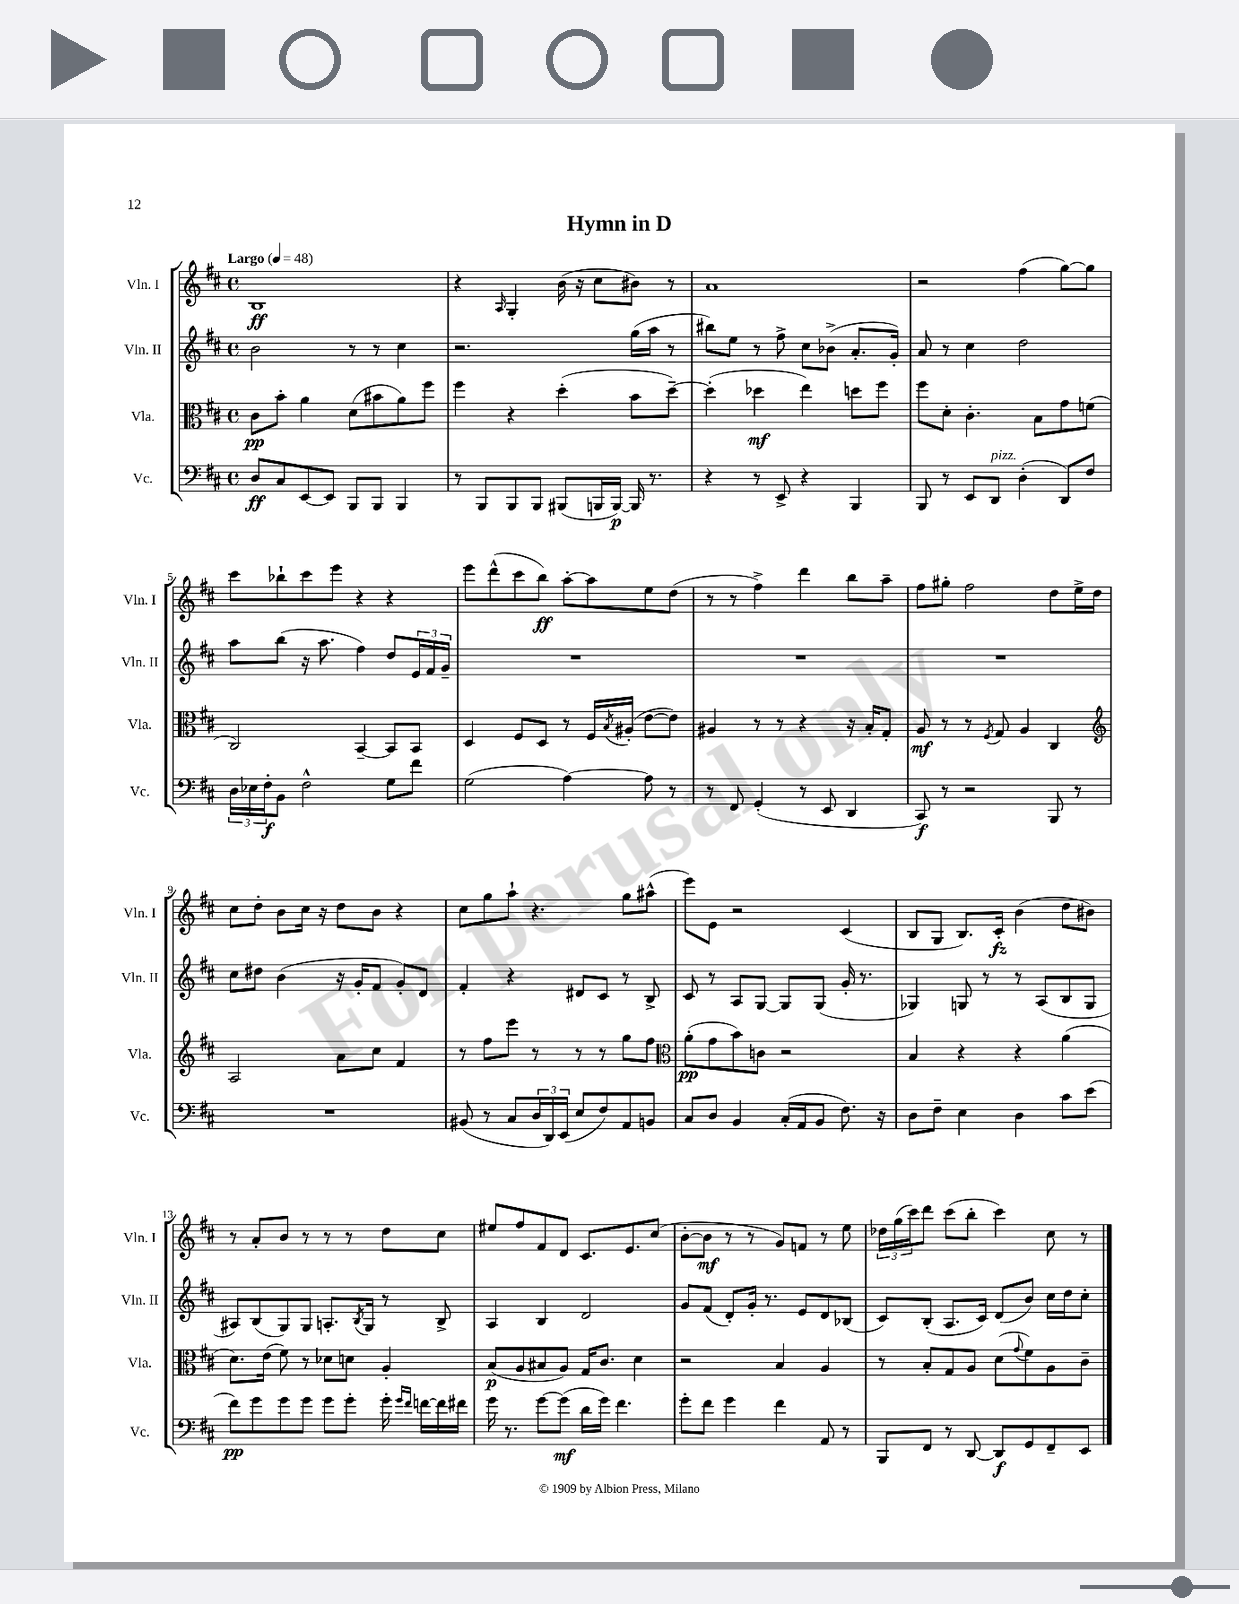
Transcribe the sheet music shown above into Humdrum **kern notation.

**kern	**dynam	**kern	**dynam	**kern	**kern	**dynam
*part4	*part4	*part3	*part3	*part2	*part1	*part1
*staff4	*staff4	*staff3	*staff3	*staff2	*staff1	*staff1
*I"Vc.	*	*I"Vla.	*	*I"Vln. II	*I"Vln. I	*
*I'Vc.	*	*I'Vla.	*	*I'Vln. II	*I'Vln. I	*
*clefF4	*	*clefC3	*	*clefG2	*clefG2	*
*k[f#c#]	*	*k[f#c#]	*	*k[f#c#]	*k[f#c#]	*
*M4/4	*	*M4/4	*	*M4/4	*M4/4	*
*met(c)	*	*met(c)	*	*met(c)	*met(c)	*
*MM48	*	*MM48	*	*MM48	*MM48	*
=1	=1	=1	=1	=1	=1	=1
!	!	!	!	!	!LO:TX:a:B:t=Largo	!
8D/L	ff	8c#\L	pp	2b\	1B	ff
8C#/	.	8b'\J	.	.	.	.
[8EE/	.	4a\	.	.	.	.
8EE/J]	.	.	.	.	.	.
8BBB/L	.	(8d\L	.	8r	.	.
8BBB/J	.	8b#X\	.	8r	.	.
4BBB/	.	8a\)	.	4cc#\	.	.
.	.	8ff#\J	.	.	.	.
=2	=2	=2	=2	=2	=2	=2
8r	.	4ff#\	.	2.r	4r	.
8BBB/L	.	.	.	.	.	.
.	.	.	.	.	16qqA/	.
8BBB/	.	4r	.	.	4G'/	.
8BBB/J	.	.	.	.	.	.
(8BBB#X/L	.	(4dd'\	.	.	(16b\	.
.	.	.	.	.	16r	.
16BBBn/L	.	.	.	.	8cc#\L	.
[16BBB/JJ)	p	.	.	.	.	.
16BBB/]	.	8b\L	.	(16gg\LL	8b#X\J)	.
8.r	.	.	.	16aa\JJ	.	.
.	.	[8dd~\J)	.	8r	8r	.
=3	=3	=3	=3	=3	=3	=3
4r	.	(4dd'\]	.	8bb#X\L)	1a	.
.	.	.	.	8ee\J	.	.
8r	.	4dd-X\	mf	8r	.	.
8EE^/	.	.	.	8ff#^\	.	.
4r	.	4ee\)	.	8cc#\L	.	.
.	.	.	.	(8b-X^\J	.	.
4BBB/	.	8ddn\L	.	8.a'/L	.	.
.	.	8ff#\J	.	.	.	.
.	.	.	.	16g'/Jk)	.	.
=4	=4	=4	=4	=4	=4	=4
8BBB/	.	8ff#\L	.	8a/	2r	.
8r	.	8d'\J	.	8r	.	.
8EE/L	.	4.c#'\	.	4cc#\	.	.
!LO:TX:a:i:t=pizz.	!	!	!	!	!	!
8DD/J	.	.	.	.	.	.
(4D'\	.	.	.	2dd\	(4ff#\	.
.	.	8B\L	.	.	.	.
8DD/L)	.	8g\	.	.	[8gg\L)	.
8F#/J	.	(8fn\J	.	.	8gg\J]	.
!!LO:LB:g=z
=5	=5	=5	=5	=5	=5	=5
24D\LL	.	2C#/)	.	8aa\L	8ccc#\L	.
24E-X\	.	.	.	.	.	.
24F#'\J	f	.	.	.	.	.
8BB\J	.	.	.	(8bb\J	8bb-X`\	.
2F#^^\	.	.	.	16r	8ccc#\	.
.	.	.	.	8.aa\	.	.
.	.	.	.	.	8eee\J	.
.	.	[4BB~/	.	4ff#\)	4r	.
8G\L	.	8BB/L]	.	8dd/L	4r	.
8f#\J	.	8BB/J	.	24e/L	.	.
.	.	.	.	24f#/	.	.
.	.	.	.	24g~/JJ	.	.
=6	=6	=6	=6	=6	=6	=6
(2G\	.	4D/	.	1r	8eee\L	.
.	.	.	.	.	(8ddd^^\	.
.	.	8F#/L	.	.	8ccc#\	.
.	.	8D/J	.	.	8bb\J)	ff
[4A\)	.	8r	.	.	[8aa'\L	.
.	.	16F#/LL	.	.	8aa\]	.
.	.	8qB/	.	.	.	.
.	.	(16A#X'/JJ	.	.	.	.
8A\]	.	[8e\L	.	.	8ee\	.
8r	.	8e\J])	.	.	(8dd\J	.
=7	=7	=7	=7	=7	=7	=7
8r	.	4A#X/	.	1r	8r	.
8FF#/	.	.	.	.	8r	.
(4GG'/	.	8r	.	.	4ff#^\)	.
.	.	8r	.	.	.	.
8r	.	4r	.	.	4ddd\	.
8EE/	.	.	.	.	.	.
4DD/	.	16r	.	.	8bb\L	.
.	.	16B'/KL	.	.	.	.
.	.	8G'/J	.	.	8aa~\J	.
=8	=8	=8	=8	=8	=8	=8
8CC#/)	f	8A/	mf	1r	8ff#\L	.
8r	.	8r	.	.	8gg#X'\J	.
2r	.	8r	.	.	2ff#\	.
.	.	8qF#/	.	.	.	.
.	.	8G/	.	.	.	.
.	.	4A/	.	.	.	.
8BBB/	.	4C#/	.	.	8dd\L	.
8r	.	.	.	.	16ee^\L	.
.	.	.	.	.	16dd\JJ	.
!!LO:LB:g=z
=9	=9	=9	=9	=9	=9	=9
*	*	*clefG2	*	*	*	*
1r	.	2A/	.	8cc#\L	8cc#\L	.
.	.	.	.	8dd#X\J	8dd'\J	.
.	.	.	.	(4b\	8b\L	.
.	.	.	.	.	16cc#\Jk	.
.	.	.	.	.	16r	.
.	.	8a\L	.	16r	8dd\L	.
.	.	.	.	16g'/KL	.	.
.	.	8cc#\J	.	8f#/J	8b\J	.
.	.	4f#/	.	8g'/L)	4r	.
.	.	.	.	8d/J	.	.
=10	=10	=10	=10	=10	=10	=10
(8BB#X/	.	8r	.	4f#'/	8cc#\L	.
8r	.	8ff#\L	.	.	8gg\	.
8C#/L	.	8eee\J	.	4r	8aa`\J	.
24D/L	.	8r	.	.	4.r	.
24DD/)	.	.	.	.	.	.
(24EE/JJ	.	.	.	.	.	.
8E/L	.	8r	.	8d#X/L	.	.
8F#/)	.	8r	.	8c#/J	.	.
8AA/	.	8gg\L	.	8r	8gg\L	.
8BBn/J	.	8ff#\J	.	8B^/	(8aa#X^^\J	.
=11	=11	=11	=11	=11	=11	=11
*	*	*clefC3	*	*	*	*
8C#/L	.	(8a'\L	pp	8c#/	8eee\L)	.
8D/J	.	8g\	.	8r	8e\J	.
4BB/	.	8b\)	.	8A/L	2r	.
.	.	8cn\J	.	[8G/J	.	.
(16C#'/LL	.	2r	.	8G/L]	.	.
16AA/J	.	.	.	.	.	.
8BB/J	.	.	.	(8G/J	.	.
8.F#\)	.	.	.	16g'/	(4c#/	.
.	.	.	.	8.r	.	.
16r	.	.	.	.	.	.
=12	=12	=12	=12	=12	=12	=12
8D\L	.	4B/	.	4G-X/)	8B/L	.
8F#~\J	.	.	.	.	8G/J	.
4E\	.	4r	.	8Gn/	8.B/L)	.
.	.	.	.	8r	.	.
.	.	.	.	.	16c#'/Jk	fz
4D\	.	4r	.	8r	(4b\	.
.	.	.	.	(8A/L	.	.
8c#\L	.	(4a\	.	8B/	8dd\L	.
(8e\J	.	.	.	8G/J	8b#X\J)	.
!!LO:LB:g=z
=13	=13	=13	=13	=13	=13	=13
8f#\L)	pp	8.d\L)	.	8A#X/L)	8r	.
8g\	.	.	.	(8B/	8a'/L	.
.	.	(16e\Jk	.	.	.	.
8g\	.	8f#\)	.	8G/)	8b/J	.
8g\J	.	8r	.	8G/J	8r	.
8g\L	.	8d-X\L	.	8.An'/L	8r	.
8g'\J	.	8dn\J	.	.	8r	.
.	.	.	.	8qB/	.	.
.	.	.	.	16G/Jk	.	.
16g'\	.	4A'/	.	8r	8dd\L	.
16qqg/LL	.	.	.	.	.	.
16qqf#/JJ	.	.	.	.	.	.
[16fn\LL	.	.	.	.	.	.
16f\]	.	.	.	8B^/	8cc#\J	.
16f#X\JJ	.	.	.	.	.	.
=14	=14	=14	=14	=14	=14	=14
16g\	.	(8B/L	p	4A/	8ee#X/L	.
8.r	.	.	.	.	.	.
.	.	8A/	.	.	8ff#/	.
[8g\L	.	8B#X/	.	4B/	8f#/	.
(8g\J]	mf	8A/J)	.	.	8d/J	.
16d\LL	.	16G/KL	.	2d/	8.c#/L	.
16g\JJ)	.	8.c#/J	.	.	.	.
4.f#\	.	.	.	.	.	.
.	.	.	.	.	8.e/	.
.	.	4d\	.	.	.	.
.	.	.	.	.	(8cc#/J	.
=15	=15	=15	=15	=15	=15	=15
8g'\L	.	2r	.	8g/L	[8b'\L	.
8f#\J	.	.	.	(8f#/J	8b\J]	mf
4g\	.	.	.	8d'/L)	8r	.
.	.	.	.	16g'/Jk	8r	.
.	.	.	.	8.r	.	.
4f#\	.	4B/	.	.	8g/L)	.
.	.	.	.	8e/L	8fn/J	.
8AA/	.	4A/	.	8d/	8r	.
8r	.	.	.	(8B-X/J	8ee\	.
=16	=16	=16	=16	=16	=16	=16
8BBB/L	.	8r	.	8c#/L)	24dd-X\LL	.
.	.	.	.	.	(24gg\	.
.	.	.	.	.	24ccc#\J)	.
8FF#/J	.	8B'/L	.	(8B'/J	8ddd\J	.
8r	.	8G/	.	8.A/L	(8ccc#\L	.
[8DD/	.	8A/J	.	.	8bb'\J	.
.	.	.	.	16c#/Jk)	.	.
8DD/L]	f	(8d\L	.	(8d/L	4ccc#\)	.
.	.	8qqg/	.	.	.	.
8GG/	.	8f#\)	.	8b/J)	.	.
8FF#~/	.	8A\	.	16cc#\LL	8cc#\	.
.	.	.	.	16dd\J	.	.
8EE/J	.	8c#~\J	.	8cc#'\J	8r	.
==	==	==	==	==	==	==
*-	*-	*-	*-	*-	*-	*-
